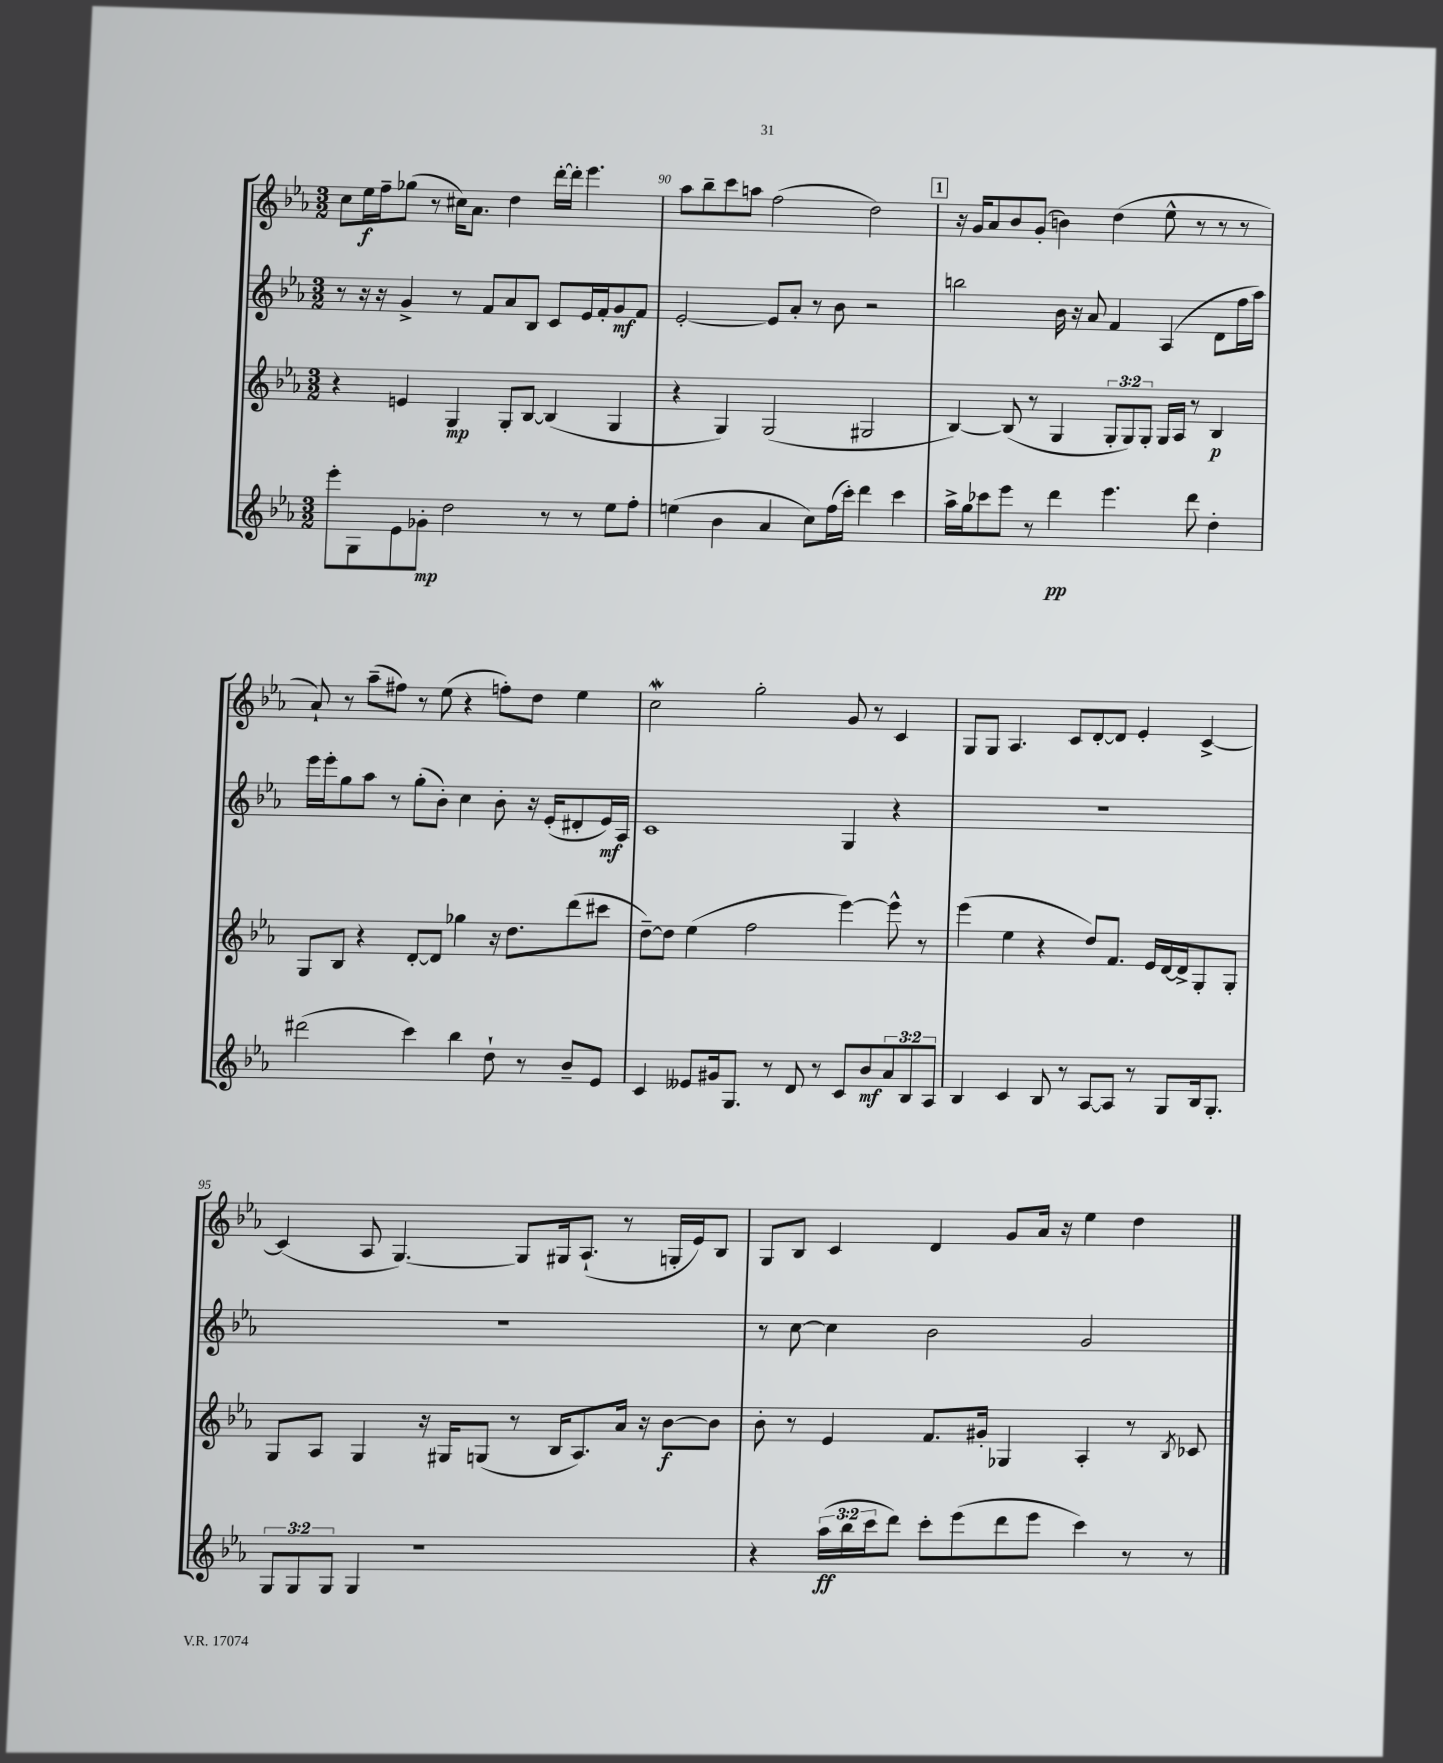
<<
\new StaffGroup <<
\new Staff = "s0" {
    \clef treble \key ees \major \numericTimeSignature \time 3/2
    c''8 ees''16\f f''16-- ges''8( r8 cis''16) aes'8. d''4 d'''16~-. d'''16-. ees'''4. |
    aes''8 bes''8-- c'''8 a''8 f''2( d''2) |
    \mark \markup { \box "1" } r16 g'16 aes'8 bes'8 g'8-.( b'4) d''4( ees''8-^ r8 r8 r8 |
    aes'8-!) r8 aes''8--( fis''8) r8 ees''8( r4 f''8-.) d''8 ees''4 |
    c''2\mordent g''2-. g'8 r8 c'4 |
    g8 g8 aes4. c'8 d'8~-. d'8 ees'4-. c'4~-> |
    c'4( aes8 g4.~) g8 gis16 aes8.-!( r8 g16-. ees'16) bes8 |
    g8 bes8 c'4 d'4 g'8 aes'16 r16 ees''4 d''4 \bar "|." |
}
\new Staff = "s1" {
    \clef treble \key ees \major \numericTimeSignature \time 3/2
    r8 r16 r16 g'4-> r8 f'8 aes'8 bes8 c'8 ees'16 f'16-. g'8\mf f'8 |
    ees'2~-. ees'8 aes'8-. r8 bes'8 r2 |
    \mark \markup { \box "1" } b''2 bes'16 r16 aes'8 f'4 aes4( d'8 f''16 aes''16) |
    ees'''16 ees'''16-. g''8 aes''8 r8 g''8-.( bes'8-.) c''4 bes'8-. r16 ees'16-.( dis'8-. ees'16\mf) aes16 |
    c'1 g4 r4 |
    R1. |
    R1. |
    r8 c''8~ c''4 bes'2 g'2 \bar "|." |
}
\new Staff = "s2" {
    \clef treble \key ees \major \numericTimeSignature \time 3/2 \override Staff.TupletNumber.text = #tuplet-number::calc-fraction-text
    r4 e'4 g4\mp g8-. bes8~ bes4( g4 |
    r4 g4) g2( gis2 |
    \mark \markup { \box "1" } bes4~) bes8( r8 g4 \tuplet 3/2 { g8-. g8) g8-. } g16 aes16 r8 bes4\p |
    g8 bes8 r4 d'8~-. d'8 ges''4 r16 d''8. d'''8( cis'''8 |
    d''8~--) d''8 ees''4( f''2 ees'''4~) ees'''8-^ r8 |
    ees'''4( ees''4 r4 d''8) f'8. ees'16 d'16~ d'16-> g8-. g8-. |
    g8 aes8 g4 r16 gis16 g8( r8 bes16 aes8.) aes'16 r16 bes'8~\f bes'8 |
    bes'8-. r8 ees'4 f'8. gis'16-. ges4 aes4-. r8 \acciaccatura { bes8 } ces'8 \bar "|." |
}
\new Staff = "s3" {
    \clef treble \key ees \major \numericTimeSignature \time 3/2 \override Staff.TupletNumber.text = #tuplet-number::calc-fraction-text
    ees'''8-. g8 ees'8 ges'8-.\mp d''2 r8 r8 ees''8 f''8-. |
    e''4( bes'4 aes'4 c''8) f''16( c'''16-.) d'''4 c'''4 |
    \mark \markup { \box "1" } aes''16-> g''16 ces'''8 ees'''8 r8 d'''4\pp ees'''4. d'''8 d''4-. |
    dis'''2( c'''4) bes''4 d''8-! r8 bes'8-- ees'8 |
    c'4 eeses'8 gis'16 g8. r8 d'8 r8 c'8 bes'8\mf \tuplet 3/2 { aes'8 bes8 aes8 } |
    bes4 c'4 bes8 r8 aes8~ aes8 r8 g8 bes16 g8.-. |
    \tuplet 3/2 { g8 g8 g8 } g4 r1 |
    r4 \tuplet 3/2 { aes''16\ff( bes''16 c'''16 } d'''8) c'''8-. ees'''8( d'''8 ees'''8 c'''4) r8 r8 \bar "|." |
}
>>
>>
\layout { \context { \Score currentBarNumber = #89 \override BarNumber.break-visibility = ##(#f #t #t) barNumberVisibility = #(every-nth-bar-number-visible 5) } }
